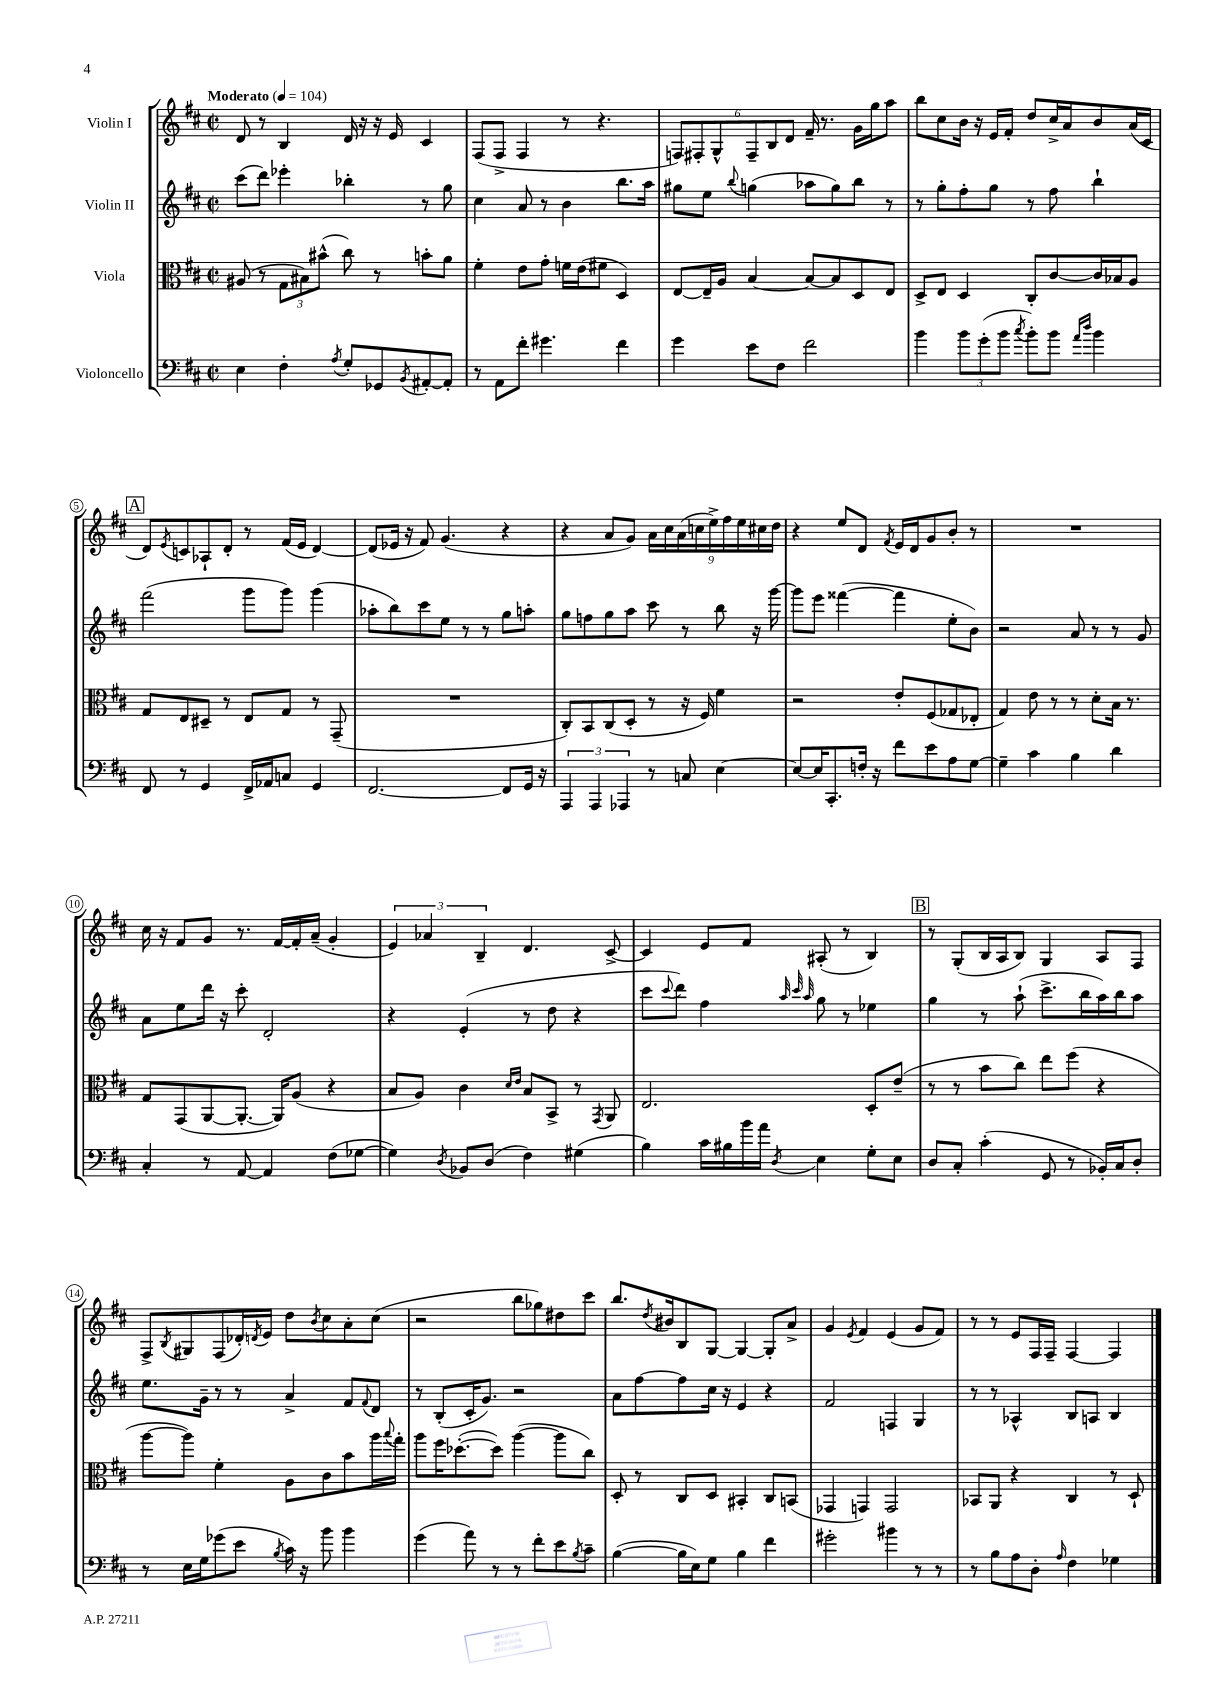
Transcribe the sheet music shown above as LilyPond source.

<<
\new StaffGroup <<
\new Staff = "s0" \with { instrumentName = "Violin I" } {
    \clef treble \key d \major \defaultTimeSignature \time 2/2 \tempo "Moderato" 4 = 104
    d'8 r8 b4 d'16 r16 r16 e'16 cis'4 |
    fis8( fis8-> fis4 r8 r4. |
    \tuplet 6/4 { f8) fis8-. g8-^ fis8-- b8 d'8 } fis'16-- r8. g'16 g''16 a''8 |
    b''8 cis''8 b'16 r16 e'16 fis'16-. d''8 cis''16-> a'16 b'8 a'16( cis'16 |
    \mark \markup { \box "A" } d'8) \acciaccatura { e'8 } c'8 aes8-! d'8-. r8 fis'16( e'16 d'4~) |
    d'8( ees'16 r16 fis'8) g'4.( r4 |
    r4 a'8 g'8) \tuplet 9/8 { a'16 cis''16 a'16( c''16 e''16->) fis''16 e''16 cis''16 d''16 } |
    r4 e''8 d'8 \acciaccatura { fis'8 } e'16 d'16 g'8 b'8-. r8 |
    R1 |
    cis''16 r16 fis'8 g'8 r8. fis'16~ fis'16-. a'16--( g'4-. |
    \tuplet 3/2 { e'4) aes'4 b4-- } d'4. cis'8~-> |
    cis'4 e'8 fis'8 ais8-.( r8 b4) |
    \mark \markup { \box "B" } r8 g8-.( b16 a16 b8) g4 a8 fis8 |
    fis8-> \acciaccatura { b8 } gis8 fis8( des'16-.) \acciaccatura { d'8 } e'16 d''8 \acciaccatura { b'8 } cis''8 a'8-. cis''8( |
    r2 b''8 ges''8) dis''8 cis'''8 |
    b''8. \acciaccatura { d''8 } bis'16 b8 g8~ g4~ g8-. a'8-> |
    g'4 \acciaccatura { e'8 } fis'4 e'4( g'8 fis'8) |
    r8 r8 e'8 fis16 fis16-- fis4~ fis4 \bar "|." |
}
\new Staff = "s1" \with { instrumentName = "Violin II" } {
    \clef treble \key d \major \defaultTimeSignature \time 2/2
    cis'''8( d'''8) ees'''4-. bes''4-. r8 g''8 |
    cis''4 a'8 r8 b'4 b''8. a''16 |
    gis''8 e''8 \appoggiatura { b''8 } g''4( aes''8 g''8) b''8 r8 |
    r8 g''8-. fis''8-. g''8 r8 fis''8 b''4-! |
    \mark \markup { \box "A" } fis'''2( g'''8 g'''8) g'''4( |
    aes''8-. b''8) cis'''8 e''8 r8 r8 g''8 a''8-. |
    g''8 f''8 g''8 a''8 cis'''8 r8 b''8 r16 g'''16~ |
    g'''8 e'''8 fisis'''4~( fisis'''4 e''8-. b'8) |
    r2 a'8 r8 r8 g'8 |
    a'8 e''8 d'''16 r16 cis'''8-. d'2-. |
    r4 e'4-.( r8 d''8 r4 |
    cis'''8 \appoggiatura { cis'''8 } d'''8) fis''4 \grace { a''32 cis'''32 a''32 } g''8 r8 ees''4 |
    \mark \markup { \box "B" } g''4 r8 a''8-!( cis'''8.-> b''16 a''16) b''16 a''8 |
    e''8. g'16-- r8 r8 a'4-> fis'8 \appoggiatura { fis'8 } d'8 |
    r8 b8-.( cis'16-. g'8.) r2 |
    a'8 fis''8~ fis''8 cis''16 r16 e'4 r4 |
    fis'2 f4 g4 |
    r8 r8 aes4-^ b8 a8 b4 \bar "|." |
}
\new Staff = "s2" \with { instrumentName = "Viola" } {
    \clef alto \key d \major \defaultTimeSignature \time 2/2
    ais8( r8 \tuplet 3/2 { g8 bis8) bis'8-^( } cis''8) r8 b'8-. a'8 |
    fis'4-. e'8 g'8-. f'16 e'16( fis'8 d4) |
    e8~ e16-- a16 b4~ b8~ b8 d8 e8 |
    d8-> e8 d4 cis8-. cis'8~ cis'16 bes16 a8 |
    \mark \markup { \box "A" } g8 e8 dis8-- r8 e8 g8 r8 g,8--( |
    R1 |
    cis8-.) b,8 cis8( d8-. r8 r16 fis16) fis'4 |
    r2 e'8-. fis8( ges8 ees8-. |
    g4) e'8 r8 r8 d'8-. b16 r8. |
    g8 g,8( a,8~ a,8.~-. a,16) a8( r4 |
    b8 a8) cis'4 \grace { d'16 e'16 } b8 b,8-> r8 \acciaccatura { g,8 } a,8 |
    e2. d8-. e'8--( |
    \mark \markup { \box "B" } r8 r8 b'8 cis''8) e''8 fis''8( r4 |
    a''8~ a''8) fis'4-. a8 cis'8 b'8 a''16 \appoggiatura { b''8 } g''16-. |
    a''8 fis''16 des''8.~-.( des''8) a''4~( a''8 cis''8) |
    d8-. r8 cis8 d8 bis,4-. cis8 b,8( |
    ges,4 g,4) g,2 |
    bes,8 a,8 r4 cis4 r8 d8-! \bar "|." |
}
\new Staff = "s3" \with { instrumentName = "Violoncello" } {
    \clef bass \key d \major \defaultTimeSignature \time 2/2
    e4 fis4-. \acciaccatura { a8 } g8-. ges,8 \acciaccatura { b,8 } ais,8~-. ais,8-. |
    r8 a,8 fis'8-. gis'4. fis'4 |
    g'4 e'8 fis8 fis'2 |
    b'4 \tuplet 3/2 { b'8 g'8-.( b'8 } \acciaccatura { cis''8 } b'8-.) b'8 \grace { a'16 d''16 } b'4 |
    \mark \markup { \box "A" } fis,8 r8 g,4 fis,16-> aes,16 c8 g,4 |
    fis,2.~ fis,8 g,16 r16 |
    \tuplet 3/2 { a,,4 a,,4 aes,,4 } r8 c8 e4~ |
    e8~ e16 cis,8.-. f16-. r16 fis'8 e'8 a8 g8~ |
    g4-- cis'4 b4 d'4 |
    cis4-. r8 a,8~ a,4 fis8( ges8~ |
    ges4) \acciaccatura { d8 } bes,8 d8( fis4) gis4( |
    b4) cis'16 bis16 b'16 a'16 \acciaccatura { d8 } e4 g8-. e8 |
    \mark \markup { \box "B" } d8 cis8-. cis'4-.( g,8 r8 bes,16-.) cis16 d8-. |
    r8 e16 g16 ges'8( e'8 \acciaccatura { b8 } cis'16) r16 b'8 b'4 |
    g'4( a'8) r8 r8 fis'8-. e'8 \acciaccatura { b8 } cis'8-- |
    b4~( b16 e16) g8 b4 fis'4 |
    gis'2-. bis'4 r8 r8 |
    r8 b8 a8 d8-. \grace { a16 } fis4 ges4 \bar "|." |
}
>>
>>
\layout { \context { \Score \override BarNumber.stencil = #(make-stencil-circler 0.1 0.3 ly:text-interface::print) } }
